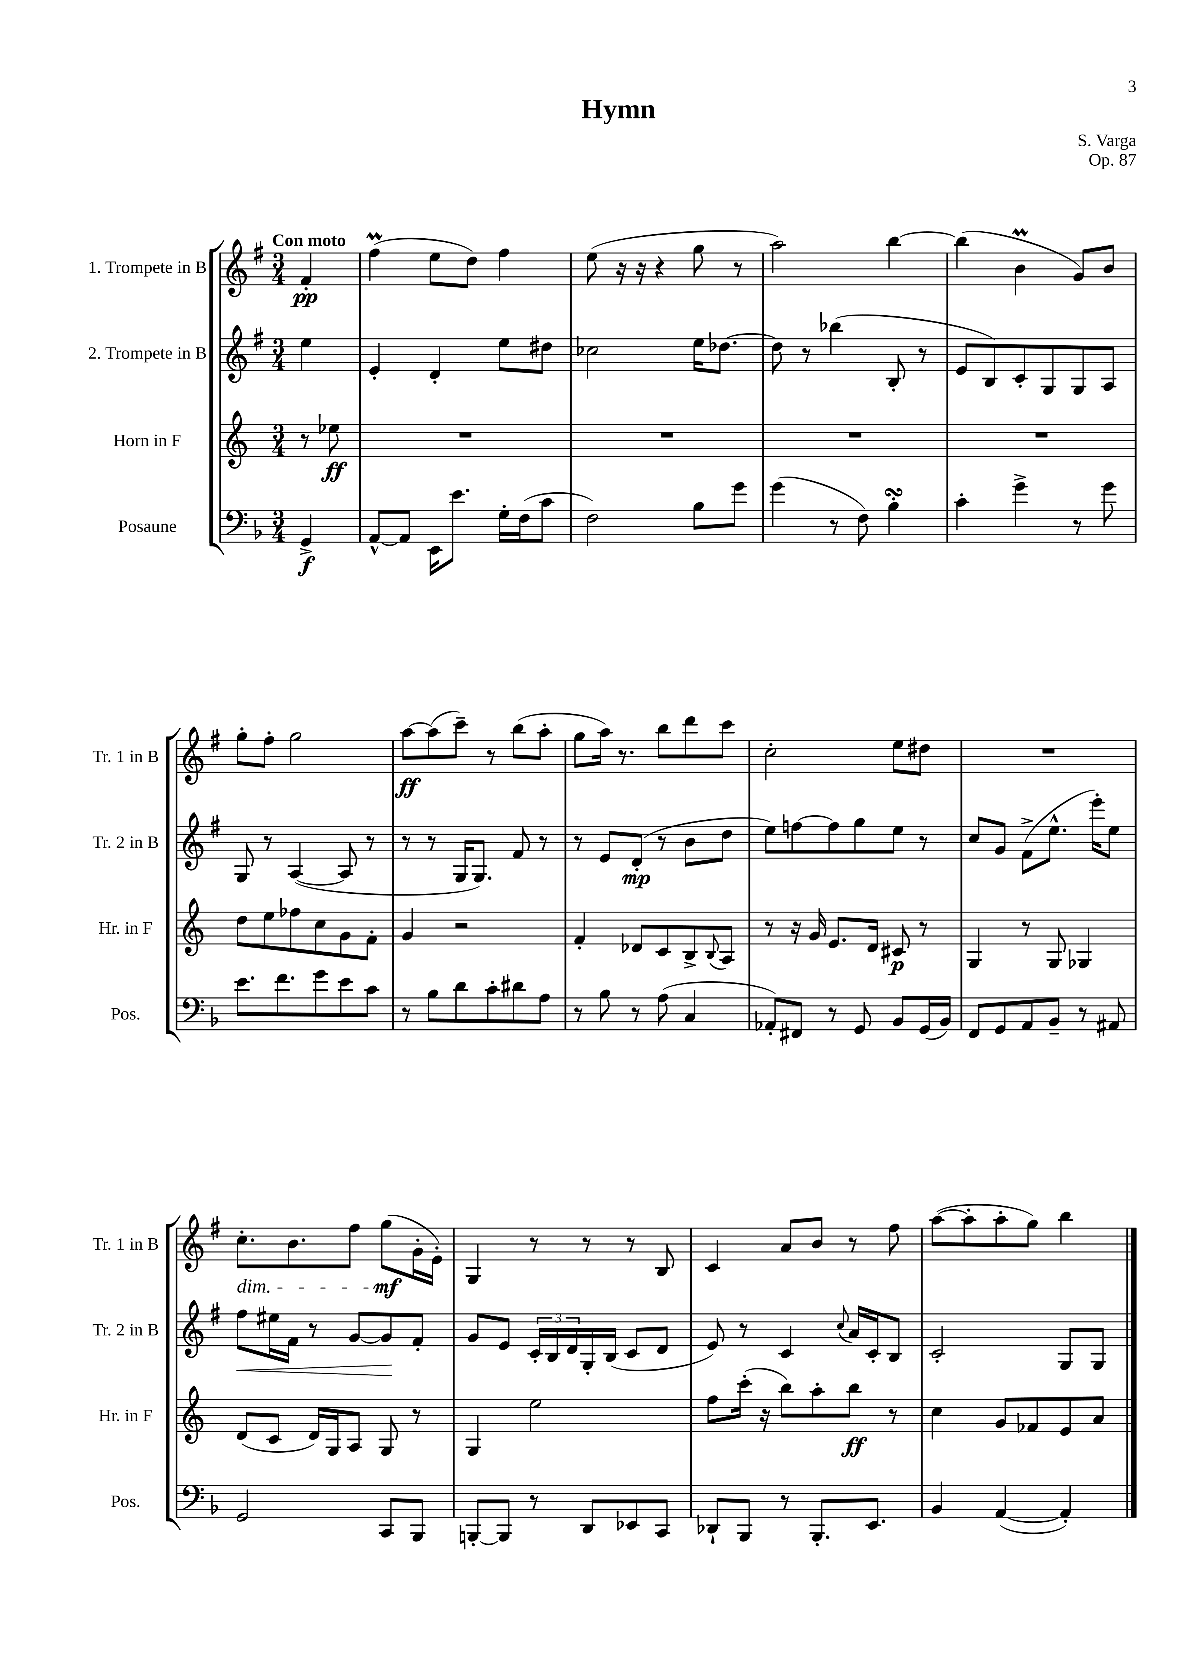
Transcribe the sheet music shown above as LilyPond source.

\header { title = "Hymn" composer = "S. Varga" opus = "Op. 87" }
<<
\new StaffGroup <<
\new Staff = "s0" \with { instrumentName = "1. Trompete in B" shortInstrumentName = "Tr. 1 in B" } {
    \clef treble \key g \major \numericTimeSignature \time 3/4 \partial 4 \tempo "Con moto"
    fis'4-.\pp |
    fis''4\prall( e''8 d''8) fis''4 |
    e''8( r16 r16 r4 g''8 r8 |
    a''2) b''4~ |
    b''4( b'4\prall g'8) b'8 |
    g''8-. fis''8-. g''2 |
    a''8~\ff a''8( c'''8--) r8 b''8( a''8-. |
    g''8 a''16) r8. b''8 d'''8 c'''8 |
    c''2-. e''8 dis''8 |
    R2. |
    c''8.-.\dim b'8. fis''8 g''8\mf\!( g'16-. e'16-.) |
    g4 r8 r8 r8 b8 |
    c'4 a'8 b'8 r8 fis''8 |
    a''8~( a''8-. a''8-. g''8) b''4 \bar "|." |
}
\new Staff = "s1" \with { instrumentName = "2. Trompete in B" shortInstrumentName = "Tr. 2 in B" } {
    \clef treble \key g \major \numericTimeSignature \time 3/4 \partial 4
    e''4 |
    e'4-. d'4-. e''8 dis''8 |
    ces''2 e''16 des''8.~ |
    des''8 r8 bes''4( b8-. r8 |
    e'8 b8) c'8-. g8 g8 a8 |
    g8 r8 a4~( a8 r8 |
    r8 r8 g16 g8.) fis'8 r8 |
    r8 e'8 d'8-.\mp( r8 b'8 d''8 |
    e''8) f''8~ f''8 g''8 e''8 r8 |
    c''8 g'8 fis'8->( e''8.-^ e'''16-.) e''8 |
    fis''8\< eis''16 fis'16 r8 g'8~ g'8\! fis'8-. |
    g'8 e'8 \tuplet 3/2 { c'16-. b16 d'16 } g16-. b16( c'8 d'8 |
    e'8) r8 c'4 \appoggiatura { c''8 } a'16 c'16-. b8 |
    c'2-. g8 g8 \bar "|." |
}
\new Staff = "s2" \with { instrumentName = "Horn in F" shortInstrumentName = "Hr. in F" } {
    \clef treble \key c \major \numericTimeSignature \time 3/4 \partial 4
    r8 ees''8\ff |
    R2. |
    R2. |
    R2. |
    R2. |
    d''8 e''8 fes''8 c''8 g'8 f'8-. |
    g'4 r2 |
    f'4-. des'8 c'8 b8-> \appoggiatura { b8 } a8 |
    r8 r16 g'16 e'8. d'16 cis'8\p r8 |
    g4 r8 g8 ges4 |
    d'8( c'8 d'16) g16 a8 g8 r8 |
    g4 e''2 |
    f''8 c'''16-.( r16 b''8) a''8-. b''8\ff r8 |
    c''4 g'8 fes'8 e'8 a'8 \bar "|." |
}
\new Staff = "s3" \with { instrumentName = "Posaune" shortInstrumentName = "Pos." } {
    \clef bass \key f \major \numericTimeSignature \time 3/4 \partial 4
    g,4->\f |
    a,8~-^ a,8 e,16 e'8. g16-. f16( c'8 |
    f2) bes8 g'8 |
    g'4( r8 f8) bes4-.\turn |
    c'4-. g'4-> r8 g'8 |
    e'8. f'8. g'8 e'8 c'8 |
    r8 bes8 d'8 c'8-. dis'8 a8 |
    r8 bes8 r8 a8( c4 |
    aes,8-.) fis,8 r8 g,8 bes,8 g,16( bes,16) |
    f,8 g,8 a,8 bes,8-- r8 ais,8 |
    g,2 c,8 bes,,8 |
    b,,8~-. b,,8 r8 d,8 ees,8 c,8 |
    des,8-! bes,,8 r8 bes,,8.-. e,8. |
    bes,4 a,4~( a,4-.) \bar "|." |
}
>>
>>
\layout { \context { \Score \remove "Bar_number_engraver" } }
